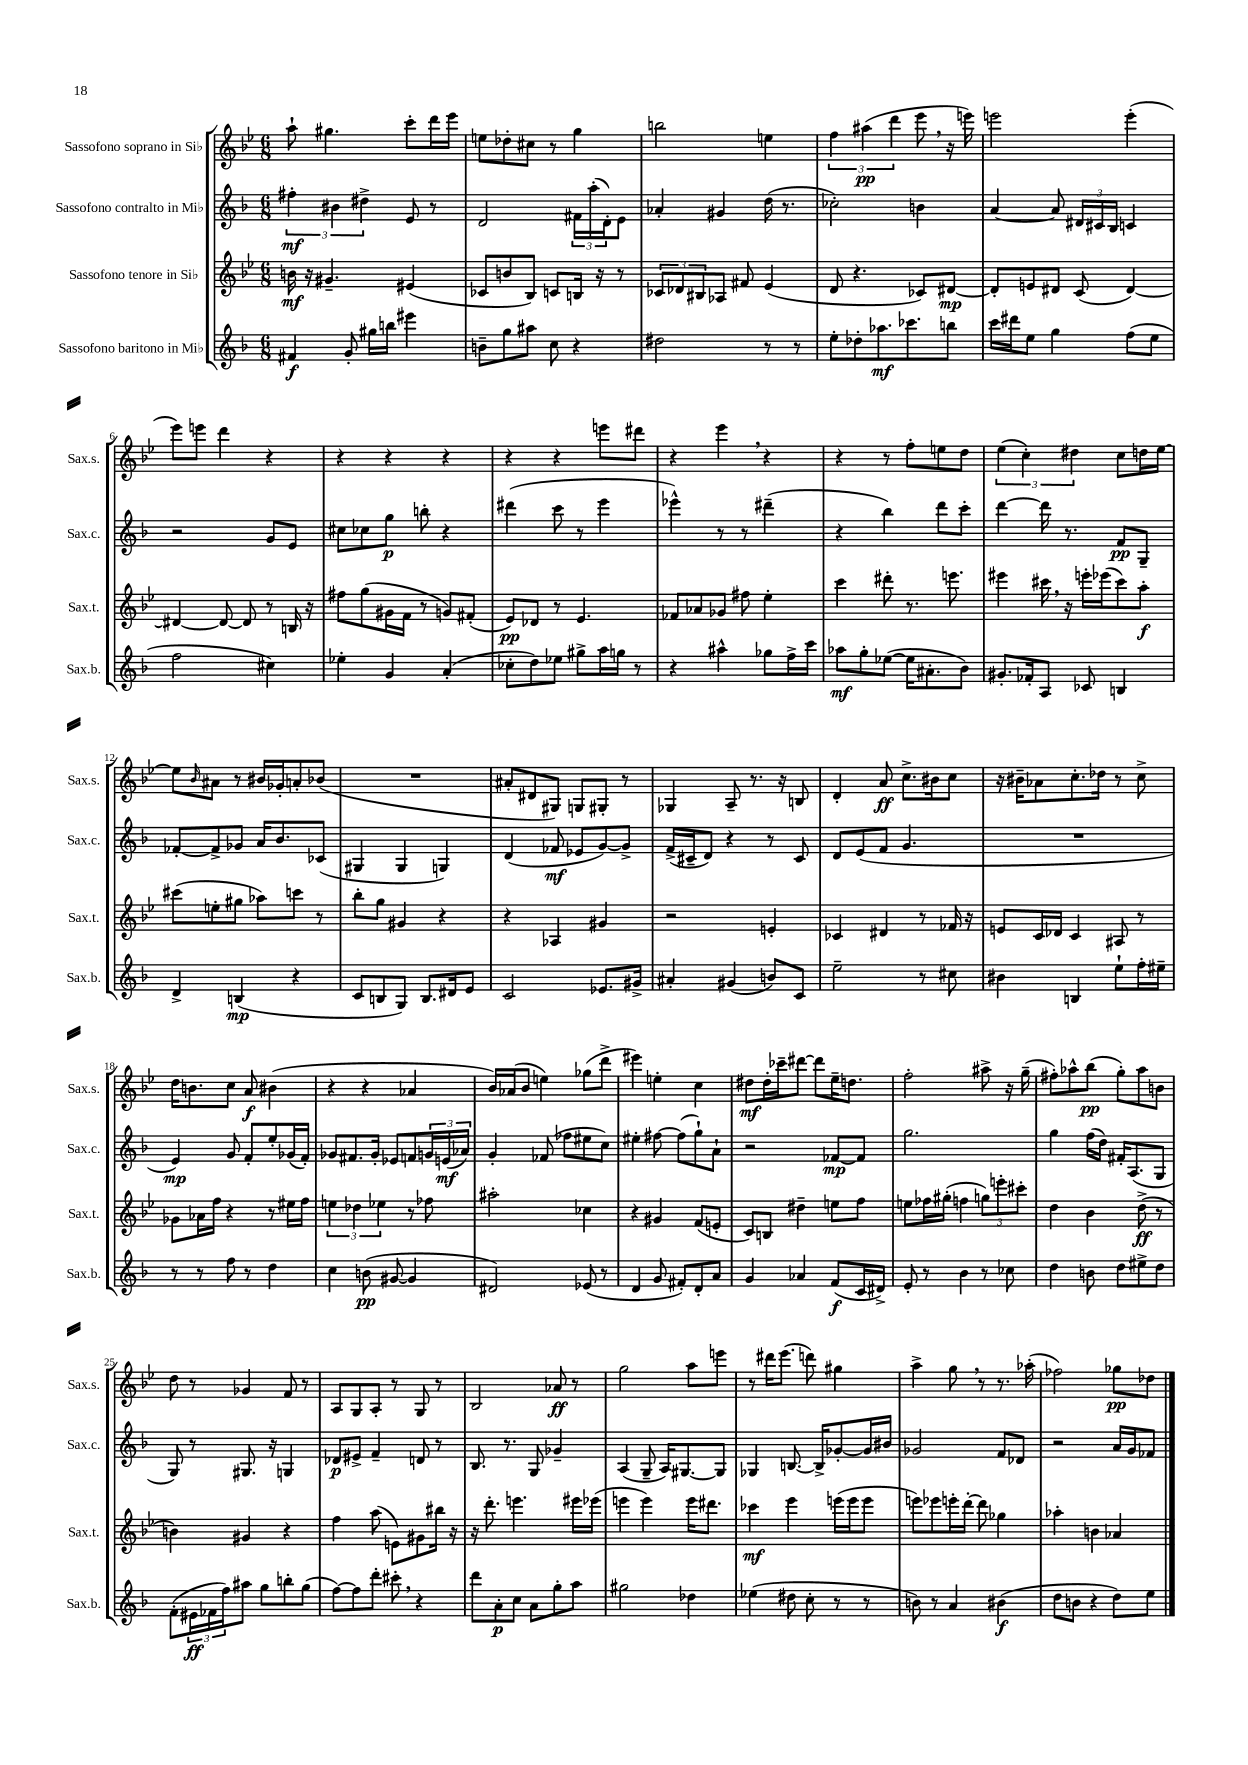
<<
\new StaffGroup <<
\new Staff = "s0" \with { instrumentName = "Sassofono soprano in Sib" shortInstrumentName = "Sax.s." } {
    \clef treble \key bes \major \numericTimeSignature \time 6/8
    a''8-! gis''4. c'''8-. d'''16 ees'''16 |
    e''8 des''8-. cis''8 r8 g''4 |
    b''2 e''4 |
    \tuplet 3/2 { f''4 ais''4\pp( d'''4 } ees'''8 \breathe r16 e'''16) |
    e'''2 e'''4-.( |
    ees'''8) e'''8 d'''4 r4 |
    r4 r4 r4 |
    r4 r4 e'''8 dis'''8 |
    r4 ees'''4 \breathe r4 |
    r4 r8 f''8-. e''8 d''8 |
    \tuplet 3/2 { ees''4( c''4-.) dis''4 } c''8 d''16 ees''16~ |
    ees''8 \grace { bes'16 } ais'8 r8 bis'16 ges'16-. a'8-. bes'8( |
    R2. |
    ais'8-. dis'8 gis8) g8 gis8-. r8 |
    ges4 a8-- r8. r16 b8 |
    d'4-. a'8\ff c''8.-> bis'16 c''8 |
    r16 bis'16-- aes'8 c''8.-. des''16 r8 c''8-> |
    d''16 b'8. c''8 a'8\f bis'4( |
    r4 r4 aes'4 |
    bes'16) aes'16( bes'8 e''4) ges''8( d'''8-> |
    eis'''4) e''4-. c''4 |
    dis''8\mf dis''16-. ces'''16-- dis'''8~ dis'''8 ees''16-- d''8. |
    f''2-. ais''8-> r16 g''16--( |
    fis''8-.) aes''8-^ bes''8\pp( g''8-.) aes''8 b'8 |
    d''8 r8 ges'4 f'8 r8 |
    a8 g8 a8-. r8 g8 r8 |
    bes2 aes'8\ff r8 |
    g''2 a''8 e'''8 |
    r8 dis'''16 ees'''8.( d'''8) gis''4 |
    a''4-> g''8 \breathe r8 r8. aes''16-.( |
    fes''2) ges''8\pp des''8 \bar "|." |
}
\new Staff = "s1" \with { instrumentName = "Sassofono contralto in Mib" shortInstrumentName = "Sax.c." } {
    \clef treble \key f \major \numericTimeSignature \time 6/8
    \tuplet 3/2 { fis''4-.\mf bis'4 dis''4-> } e'8 r8 |
    d'2 \tuplet 3/2 { fis'16 a''16-.( d'16-.) } e'8 |
    aes'4-. gis'4 d''16( r8. |
    ces''2-.) b'4 |
    a'4~ a'8 \tuplet 3/2 { dis'16 cis'16 bes16 } c'4 |
    r2 g'8 e'8 |
    cis''8 ces''8 g''8\p b''8-. r4 |
    dis'''4( c'''8 r8 e'''4 |
    ees'''4-^) r8 r8 dis'''4--( |
    r4 bes''4) d'''8 c'''8-. |
    d'''4~ d'''16 r8. f'8\pp g8-- |
    fes'8~-. fes'8-> ges'8 a'16 bes'8. ces'8( |
    gis4 gis4 g4) |
    d'4( fes'8\mf ees'8 g'8~) g'8-> |
    f'16->( cis'16-- d'8) r4 r8 cis'8 |
    d'8 e'8( f'8 g'4. |
    R2. |
    e'4\mp) g'8 f'8-. e''8-. ges'16( f'16-.) |
    ges'8 fis'8. ges'16-. ees'8 f'8 \tuplet 3/2 { g'16 e'16\mf( aes'16) } |
    g'4-. fes'8( fes''8 eis''8 c''8) |
    eis''4-. fis''8~ fis''8( g''8-!) a'8-! |
    r2 fes'8~\mp fes'8 |
    g''2. |
    g''4 f''16( d''16) fis'16-. a8.( g8 |
    g8) r8 gis8. r16 g4 |
    des'8\p eis'8-> f'4-- d'8 r8 |
    bes8. r8. g8 ges'4-- |
    a4( g8-- a16) gis8.~ gis8 |
    ges4 b8.~ b16-> ges'8~-. ges'16 bis'16 |
    ges'2 f'8 des'8 |
    r2 a'16 g'16 fes'8 \bar "|." |
}
\new Staff = "s2" \with { instrumentName = "Sassofono tenore in Sib" shortInstrumentName = "Sax.t." } {
    \clef treble \key bes \major \numericTimeSignature \time 6/8
    b'16\mf r16 gis'4.-- eis'4( |
    ces'8 b'8 bes8) c'8 b16 r16 r8 |
    \tuplet 3/2 { ces'8 des'8 bis8 } aes8 fis'8 ees'4( |
    d'8 r4. ces'8) dis'8~\mp |
    dis'8-. e'8 dis'8 c'8( dis'4~) |
    dis'4~ dis'8~ dis'8 r8 b16 r16 |
    fis''8 g''8( gis'16 f'16 r8 g'8) fis'8-.( |
    ees'8\pp) des'8 r8 ees'4. |
    fes'8 aes'8 ges'8 fis''8 ees''4-. |
    c'''4 dis'''8-. r8. e'''8. |
    eis'''4 cis'''16 \breathe r16 e'''16-. ees'''16( cis'''8) a''8-.\f |
    cis'''8( e''8-. gis''8 aes''8) c'''8 r8 |
    bes''8-. g''8 gis'4 r4 |
    r4 aes4 gis'4 |
    r2 e'4-. |
    ces'4 dis'4 r8 fes'16 r16 |
    e'8 c'16 des'16 c'4 ais8 r8 |
    ges'8 aes'16 f''16 r4 r8 eis''16 f''16 |
    \tuplet 3/2 { e''4 des''4 ees''4 } r8 fes''8 |
    ais''2-. ces''4 |
    r4 gis'4 f'8( e'8-. |
    c'8) b8 dis''4-- e''8 f''8 |
    e''8 fes''16 gis''16-.( f''4 \tuplet 3/2 { g''8) e'''8-. cis'''8-. } |
    d''4 bes'4 d''8->\ff( r8 |
    b'4) gis'4 r4 |
    f''4 a''8( e'8) gis'8 bis''16 r16 |
    r16 d'''8.-. e'''4. eis'''16 ees'''16( |
    e'''4 e'''4) e'''16 dis'''8. |
    ces'''4\mf ees'''4 e'''16( e'''16 e'''8 |
    e'''8) ees'''8 e'''16-. d'''16~-. d'''8 ges''4 |
    aes''4-. b'4 aes'4 \bar "|." |
}
\new Staff = "s3" \with { instrumentName = "Sassofono baritono in Mib" shortInstrumentName = "Sax.b." } {
    \clef treble \key f \major \numericTimeSignature \time 6/8
    fis'4\f g'8-. gis''16 b''16 eis'''4 |
    b'8-- g''8 ais''8 c''8 r4 |
    dis''2 r8 r8 |
    e''8-. des''8-. aes''8.\mf ces'''8. b''8 |
    c'''16 dis'''16 e''8 g''4 f''8( e''8 |
    f''2 cis''4) |
    ees''4-. g'4 a'4-.( |
    ces''8-. d''8) ees''8 gis''8-> a''16 g''16 r8 |
    r4 ais''4-^ ges''8 f''16-> c'''16 |
    aes''8\mf g''8-. ees''8~( ees''16 ais'8.-. bes'8) |
    gis'8.-. fes'16-. a8 ces'8 b4 |
    d'4-> b4\mp( r4 |
    c'8 b8 g8) b8. dis'16 e'8 |
    c'2 ees'8. gis'16-> |
    ais'4-. gis'4( b'8) c'8 |
    e''2-- r8 cis''8 |
    bis'4 b4 e''8-! f''16-. eis''16-- |
    r8 r8 f''8 r8 d''4 |
    c''4 b'8\pp( gis'8~ gis'4 |
    dis'2) ees'8( r8 |
    d'4 g'8 fis'8-.) d'8-. a'8 |
    g'4 aes'4 f'8\f( c'16 dis'16->) |
    e'8-. r8 bes'4 r8 ces''8 |
    d''4 b'8 d''8 eis''8-> d''8 |
    f'8-.( \tuplet 3/2 { eis'16\ff fes'16 f''16) } ais''8 g''8 b''8-. g''8( |
    f''8~) f''8 d'''8-. cis'''8-. \breathe r4 |
    d'''8 a'8-.\p c''8 a'8 g''8-. a''8 |
    gis''2 des''4 |
    ees''4( dis''8 c''8-. r8 r8 |
    b'8) r8 a'4 bis'4\f( |
    d''8 b'8 r4 d''8) e''8 \bar "|." |
}
>>
>>
